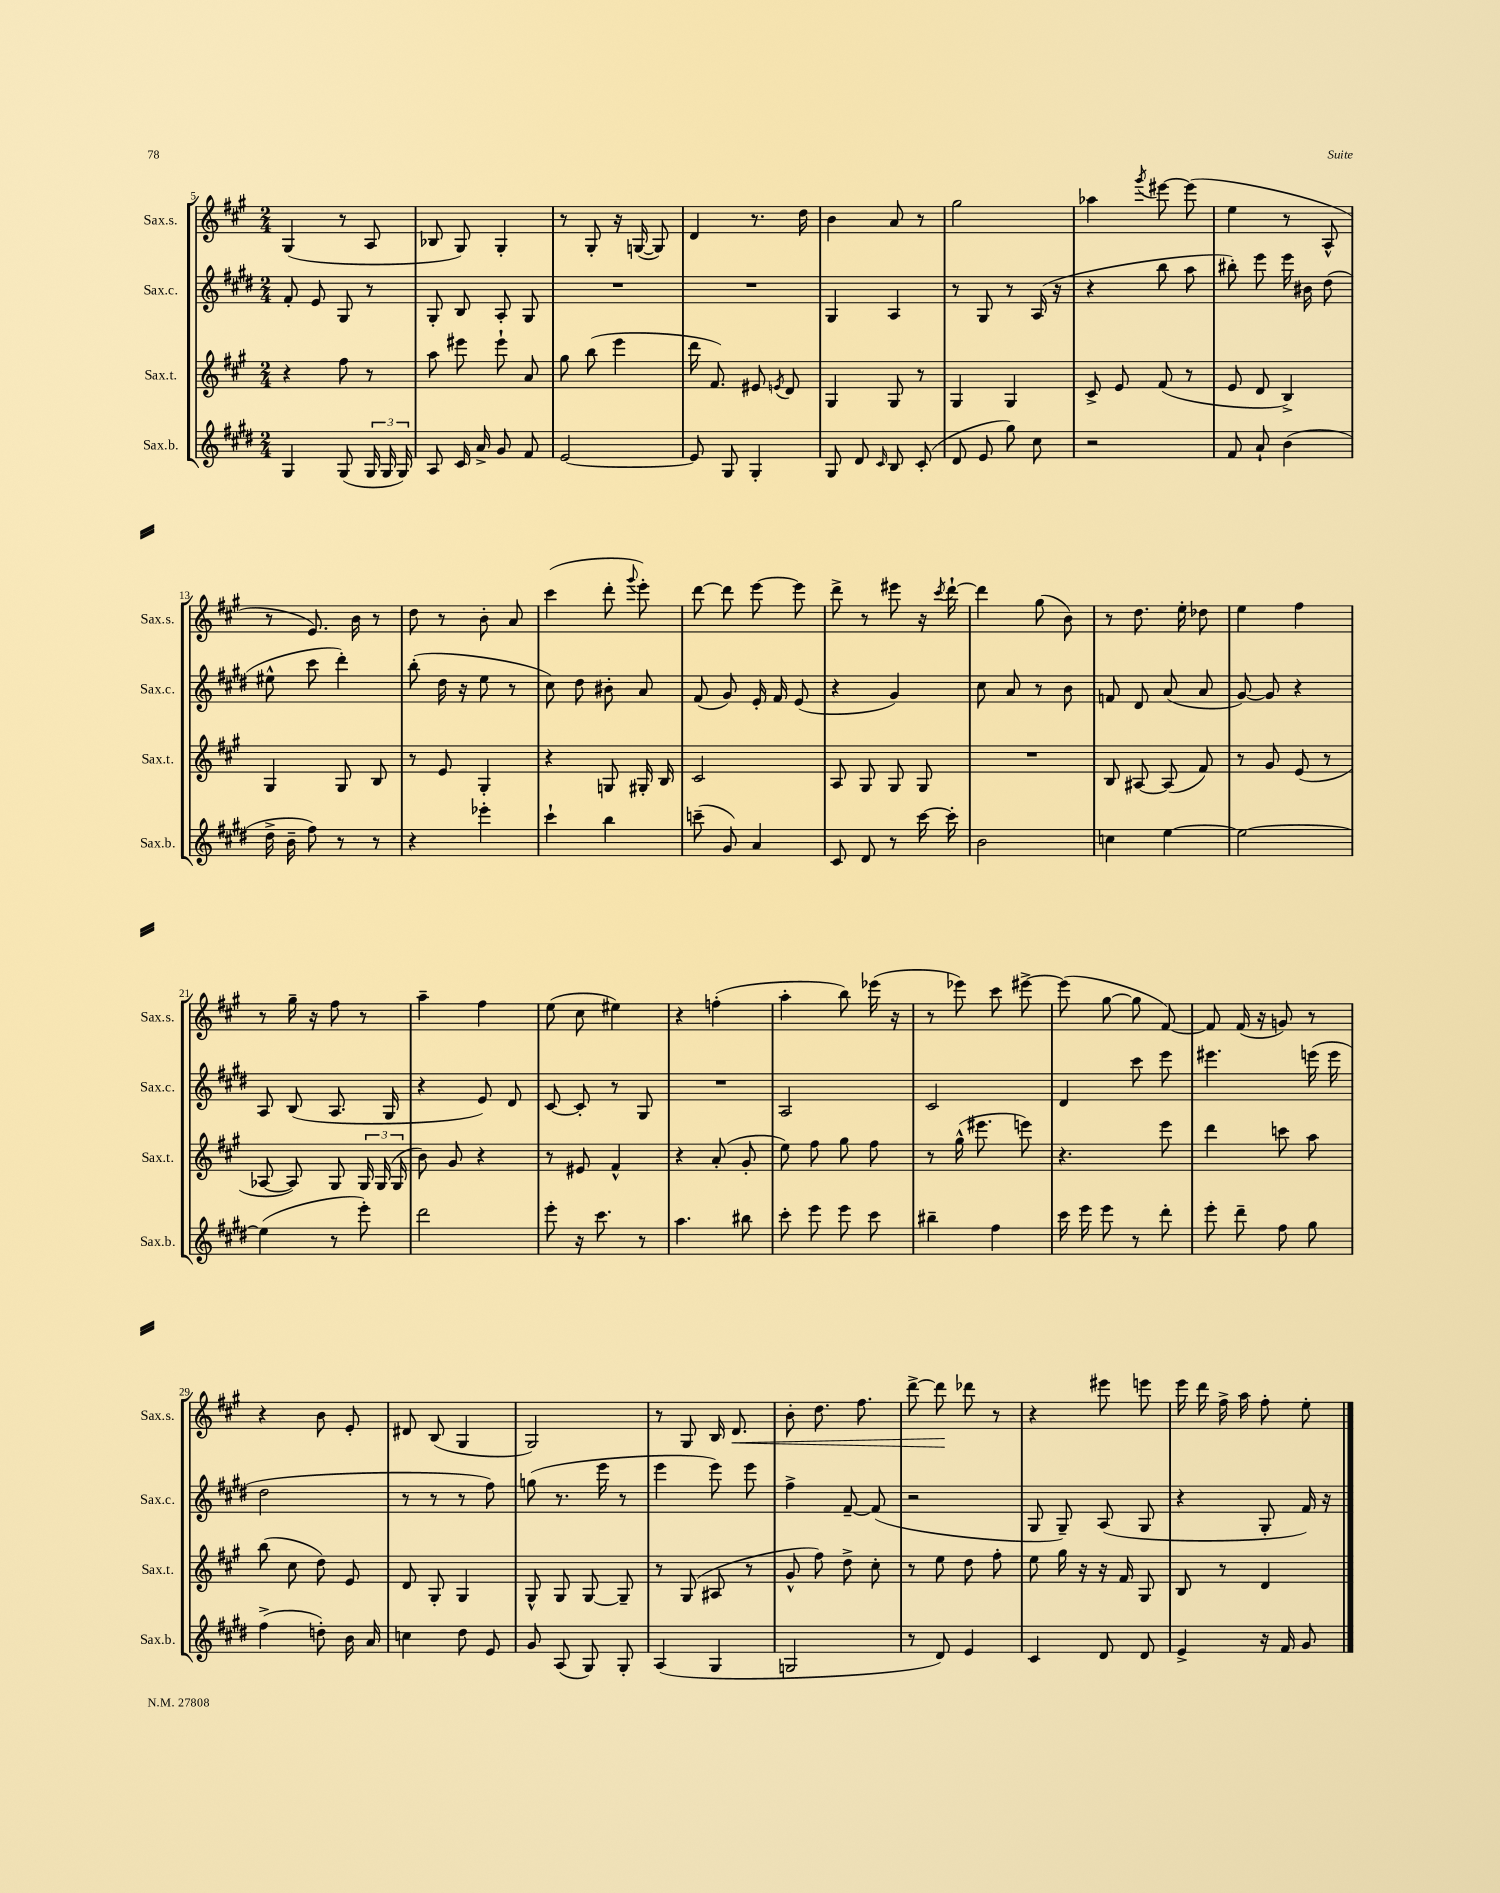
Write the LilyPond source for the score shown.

<<
\new StaffGroup <<
\new Staff = "s0" \with { instrumentName = "Sax.s." shortInstrumentName = "Sax.s." } {
    \clef treble \key a \major \numericTimeSignature \time 2/4
    \autoBeamOff gis4( r8 a8 |
    bes8 gis8) gis4-. |
    r8 gis8-. r16 g16~( g8) |
    d'4 r8. d''16 |
    b'4 a'8 r8 |
    gis''2 |
    aes''4 \acciaccatura { gis'''8 } eis'''8~ eis'''8( |
    e''4 r8 a8-^ |
    r8 e'8.) b'16 r8 |
    d''8 r8 b'8-. a'8 |
    cis'''4( d'''8-. \appoggiatura { gis'''8 } e'''8-.) |
    d'''8~ d'''8 e'''8~ e'''8 |
    d'''8-> r8 eis'''8 r16 \acciaccatura { cis'''8 } d'''16~-! |
    d'''4 gis''8( b'8) |
    r8 d''8. e''16-. des''8 |
    e''4 fis''4 |
    r8 gis''16-- r16 fis''8 r8 |
    a''4-- fis''4 |
    e''8( cis''8 eis''4) |
    r4 f''4-.( |
    a''4-. b''8) ees'''16( r16 |
    r8 ees'''8) cis'''8 eis'''8~-> |
    eis'''8( gis''8~ gis''8 fis'8~) |
    fis'8 fis'16( r16 g'8) r8 |
    r4 b'8 e'8-. |
    dis'8 b8( gis4 |
    gis2) |
    r8 gis8 b16 d'8.\< |
    b'8-. d''8. fis''8. |
    d'''8~-> d'''8\! des'''8 r8 |
    r4 eis'''8 e'''8 |
    e'''16 d'''16 fis''16-> a''16 fis''8-. e''8-. \bar "|." |
}
\new Staff = "s1" \with { instrumentName = "Sax.c." shortInstrumentName = "Sax.c." } {
    \clef treble \key e \major \numericTimeSignature \time 2/4
    \autoBeamOff fis'8-. e'8 gis8 r8 |
    gis8-. b8 a8-. gis8 |
    R2 |
    R2 |
    gis4 a4 |
    r8 gis8 r8 a16( r16 |
    r4 b''8 a''8 |
    bis''8-.) e'''8 e'''16 bis'16 dis''8( |
    eis''8-^ cis'''8 dis'''4-.) |
    b''8-.( dis''16 r16 e''8 r8 |
    cis''8) dis''8 bis'8-. a'8 |
    fis'8( gis'8) e'16-. fis'16 e'8( |
    r4 gis'4) |
    cis''8 a'8 r8 b'8 |
    f'8 dis'8 a'8( a'8 |
    gis'8~) gis'8 r4 |
    a8 b8( a8. gis16 |
    r4 e'8) dis'8 |
    cis'8~ cis'8-. r8 gis8 |
    R2 |
    a2 |
    cis'2 |
    dis'4 cis'''8 e'''8 |
    eis'''4. e'''16( e'''16 |
    dis''2 |
    r8 r8 r8 fis''8) |
    g''8( r8. e'''16 r8 |
    e'''4 e'''8) e'''8 |
    fis''4-> fis'8~-- fis'8( |
    r2 |
    gis8 gis8--) a8( gis8 |
    r4 gis8-. fis'16) r16 \bar "|." |
}
\new Staff = "s2" \with { instrumentName = "Sax.t." shortInstrumentName = "Sax.t." } {
    \clef treble \key a \major \numericTimeSignature \time 2/4
    \autoBeamOff r4 fis''8 r8 |
    a''8 eis'''8 eis'''8-! a'8 |
    gis''8 b''8( e'''4 |
    d'''16 fis'8.) eis'8 \acciaccatura { e'8 } d'8 |
    gis4 gis8 r8 |
    gis4 gis4 |
    cis'8-> e'8 fis'8( r8 |
    e'8 d'8 b4->) |
    gis4 gis8 b8 |
    r8 e'8 gis4-. |
    r4 g8 gis16-. b16 |
    cis'2 |
    a8 gis8 gis8 gis8 |
    R2 |
    b8 ais8~ ais8( fis'8) |
    r8 gis'8 e'8( r8 |
    aes8~ aes8) gis8 \tuplet 3/2 { gis16 gis16( gis16 } |
    b'8) gis'8 r4 |
    r8 eis'8 fis'4-^ |
    r4 a'8-.( gis'8-. |
    e''8) fis''8 gis''8 fis''8 |
    r8 gis''16-^( eis'''8. e'''8) |
    r4. e'''8 |
    d'''4 c'''8 a''8 |
    b''8( cis''8 d''8) e'8 |
    d'8 gis8-. gis4 |
    gis8-^ gis8 gis8~ gis8-- |
    r8 gis8( ais8 r8 |
    gis'8-^ fis''8) d''8-> cis''8-. |
    r8 e''8 d''8 fis''8-. |
    e''8 gis''16 r16 r16 fis'16 gis8 |
    b8 r8 d'4 \bar "|." |
}
\new Staff = "s3" \with { instrumentName = "Sax.b." shortInstrumentName = "Sax.b." } {
    \clef treble \key e \major \numericTimeSignature \time 2/4
    \autoBeamOff gis4 gis8( \tuplet 3/2 { gis16 gis16 gis16) } |
    a8 cis'16 a'16-> gis'8 fis'8 |
    e'2~ |
    e'8 gis8 gis4-. |
    gis8 dis'8 \grace { cis'16 } b8 cis'8-.( |
    dis'8 e'8 gis''8) cis''8 |
    r2 |
    fis'8 a'8-! b'4( |
    dis''16-> b'16-- fis''8) r8 r8 |
    r4 ees'''4-. |
    cis'''4-! b''4 |
    c'''8--( gis'8) a'4 |
    cis'8 dis'8 r8 cis'''16~ cis'''16-. |
    b'2 |
    c''4 e''4~ |
    e''2~ |
    e''4( r8 e'''8-.) |
    dis'''2 |
    e'''8-. r16 cis'''8. r8 |
    a''4. bis''8 |
    cis'''8-. e'''8 e'''8 cis'''8 |
    bis''4-- fis''4 |
    cis'''16 e'''16 e'''8 r8 dis'''8-. |
    e'''8-. dis'''8-- fis''8 gis''8 |
    fis''4->( d''8-.) b'16 a'16 |
    c''4 dis''8 e'8 |
    gis'8 a8( gis8) gis8-. |
    a4( gis4 |
    g2 |
    r8 dis'8) e'4 |
    cis'4 dis'8 dis'8 |
    e'4-> r16 fis'16 gis'8 \bar "|." |
}
>>
>>
\layout { \context { \Score currentBarNumber = #5 } }
